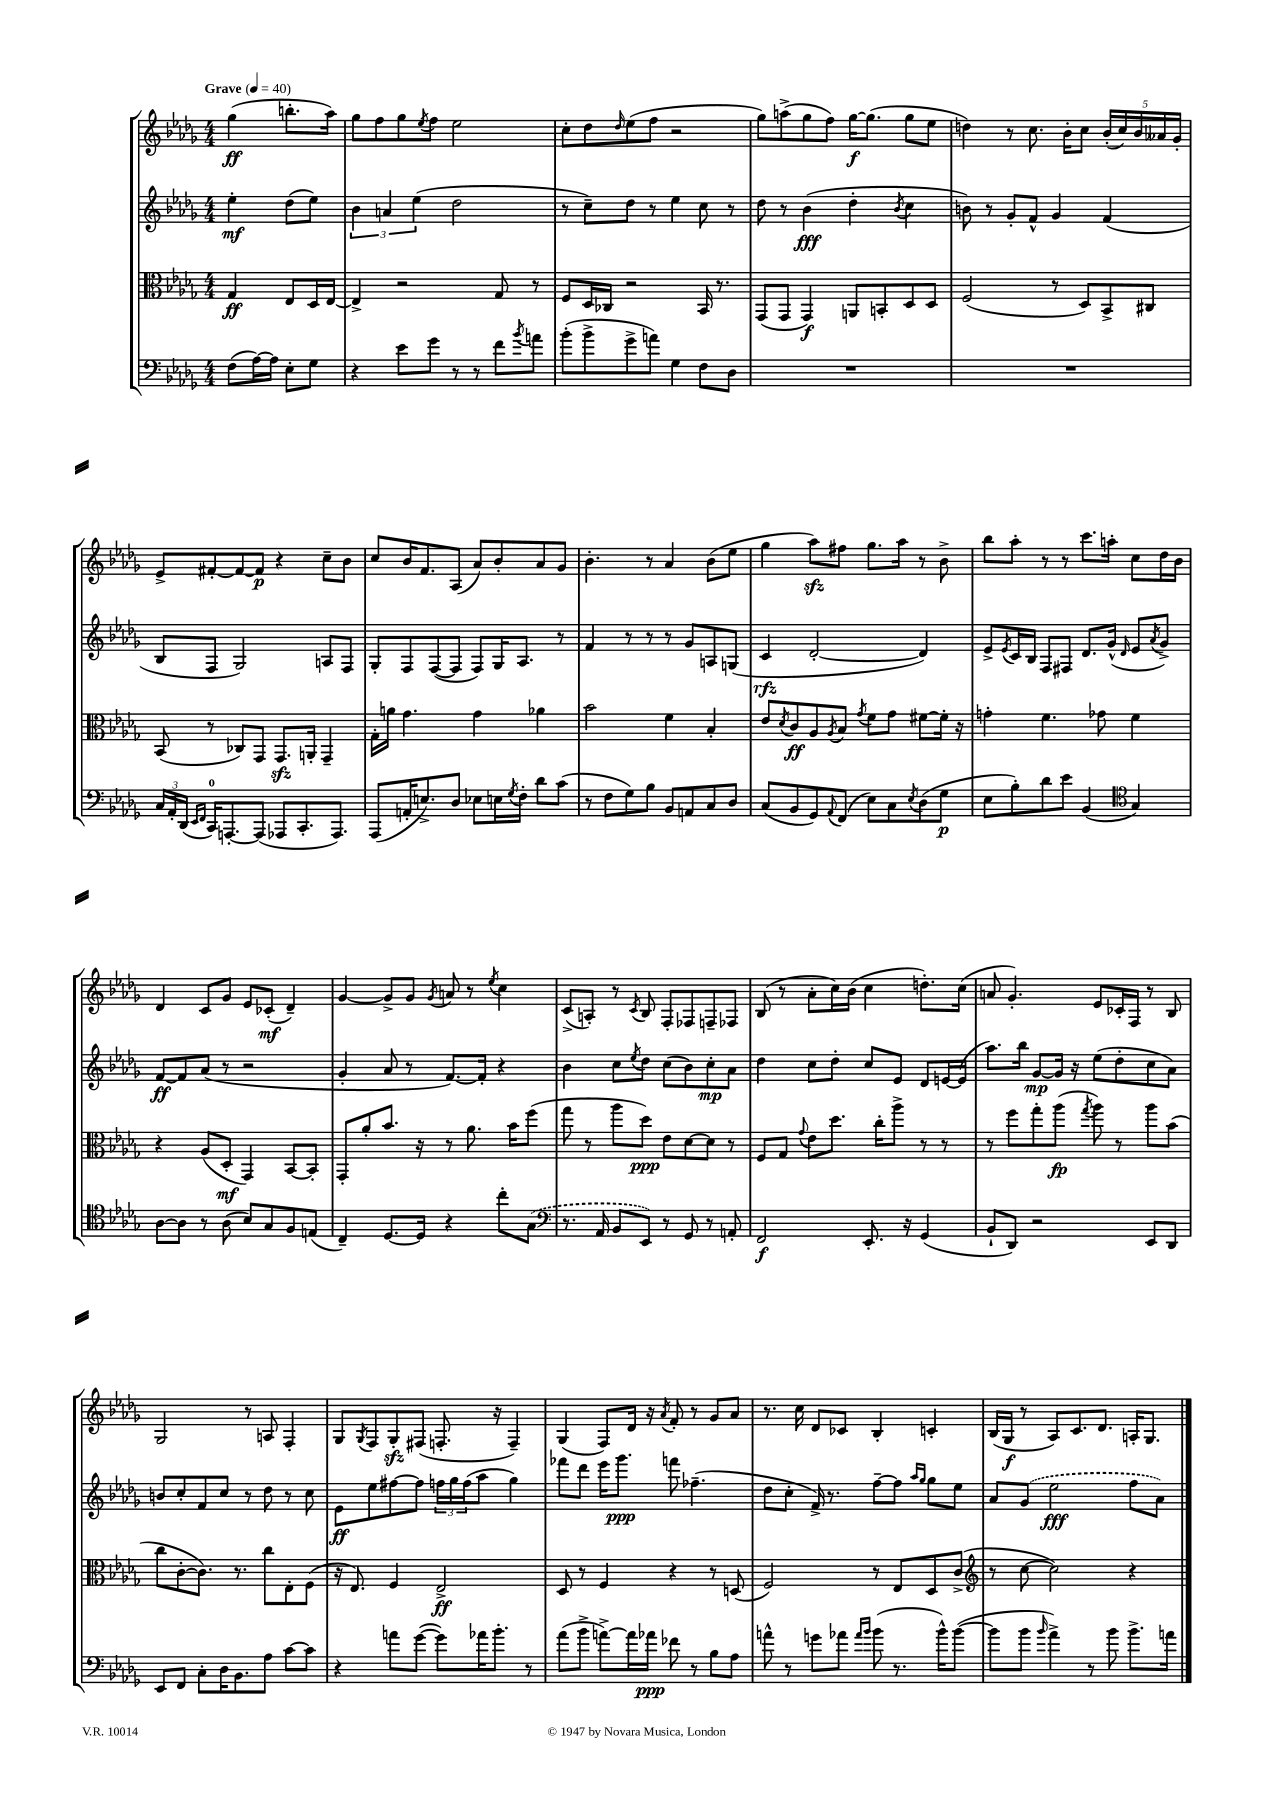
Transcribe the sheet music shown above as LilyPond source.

<<
\new StaffGroup <<
\new Staff = "s0" {
    \clef treble \key des \major \numericTimeSignature \time 4/4 \partial 2 \tempo "Grave" 4 = 40
    ges''4\ff( b''8.-. aes''16) |
    ges''8 f''8 ges''8 \acciaccatura { ees''8 } f''8 ees''2 |
    c''8-. des''8 \grace { des''16 } ees''8( f''8 r2 |
    ges''8) a''8->( ges''8 f''8) ges''16~\f ges''8.( ges''8 ees''8 |
    d''4) r8 c''8. bes'16-. c''8 \tuplet 5/4 { bes'16-.( c''16) bes'16 aeses'16 ges'16-. } |
    ees'8-> fis'8~-. fis'8~ fis'8\p r4 c''8-- bes'8 |
    c''8 bes'16 f'8. aes8( aes'8) bes'8-. aes'8 ges'8 |
    bes'4.-. r8 aes'4 bes'8( ees''8 |
    ges''4 aes''8\sfz) fis''8 ges''8. aes''16 r8 bes'8-> |
    bes''8 aes''8-. r8 r8 c'''8. a''16-. c''8 des''16 bes'16 |
    des'4 c'8 ges'8 ees'8 ces'8-.\mf( des'4--) |
    ges'4~ ges'8-> ges'8 \acciaccatura { ges'8 } a'8 r8 \acciaccatura { ees''8 } c''4 |
    c'8->( a8-.) r8 \acciaccatura { c'8 } bes8 f8-. fes8 f8-- fes8 |
    bes8( r8 aes'8-. c''16) bes'16( c''4 d''8.-.) c''16( |
    a'8 ges'4.-.) ees'8 ces'16-. f16 r8 bes8 |
    ges2 r8 a8 f4-. |
    ges8 \acciaccatura { ges8 } f8 ges8-.\sfz fis8( f8.-. r16 f4--) |
    ges4( f8) des'16 r16 \acciaccatura { aes'8 } f'8-. r8 ges'8 aes'8 |
    r8. c''16 des'8 ces'8 bes4-. c'4-. |
    bes16( ges16\f r8 aes8) c'8. des'8. a16-. ges8. \bar "|." |
}
\new Staff = "s1" {
    \clef treble \key des \major \numericTimeSignature \time 4/4 \partial 2
    ees''4-.\mf des''8( ees''8) |
    \tuplet 3/2 { bes'4 a'4 ees''4( } des''2 |
    r8 c''8--) des''8 r8 ees''4 c''8 r8 |
    des''8 r8 bes'4\fff( des''4-. \acciaccatura { bes'8 } c''4 |
    b'8) r8 ges'8-. f'8-^ ges'4 f'4( |
    bes8 f8 ges2) a8 f8 |
    ges8-. f8 f8~( f8 f8) ges16 aes8. r8 |
    f'4 r8 r8 r8 ges'8 a8 g8( |
    c'4\rfz des'2~-. des'4) |
    ees'8-> \acciaccatura { ees'8 } c'16 bes16 f8 fis8 des'8. ges'16-^( \grace { des'16 } ees'8 \acciaccatura { aes'8 } ges'8->) |
    f'8~\ff f'8 aes'8( r8 r2 |
    ges'4-. aes'8 r8 f'8.~) f'16-. r4 |
    bes'4 c''8 \acciaccatura { ees''8 } des''8 c''8( bes'8) c''8-.\mp aes'8 |
    des''4 c''8 des''8-. c''8 ees'8 des'8 e'16~ e'16( |
    aes''8.) bes''16 ges'8~\mp ges'16 r16 ees''8( des''8-. c''8 aes'8) |
    b'8 c''8-. f'8 c''8 r8 des''8 r8 c''8 |
    ees'8\ff ees''8 fis''8~ fis''8 \tuplet 3/2 { f''16 ges''16 f''16( } aes''8 ges''4) |
    fes'''8 des'''8 ees'''16 ges'''8.\ppp f'''8 fes''4.--( |
    des''8 c''8-. f'16->) r8. f''8~-- f''8 \grace { aes''16 ges''16 } ges''8 ees''8 |
    aes'8 \once \slurDashed ges'8( ees''2\fff f''8 aes'8) \bar "|." |
}
\new Staff = "s2" {
    \clef alto \key des \major \numericTimeSignature \time 4/4 \partial 2
    ges4\ff ees8 des16 ees16~ |
    ees4-> r2 ges8 r8 |
    f8 des16 ces16 r2 bes,16 r8. |
    ges,8( ges,8 ges,4\f) a,8 b,8-. des8 des8 |
    f2( r8 des8) bes,8-> cis8 |
    bes,8( r8 ces8) ges,8 ges,8.\sfz a,16-. ges,4-- |
    ges16-. a'16 ges'4. ges'4 aes'4 |
    bes'2 f'4 bes4-. |
    ees'8 \acciaccatura { des'8 } c'8\ff aes8 \acciaccatura { aes8 } bes8 \acciaccatura { ges'8 } f'8 ges'8 fis'8~ fis'16-. r16 |
    g'4-. f'4. ges'8 f'4 |
    r4 aes8( des8-.\mf ges,4) bes,8~ bes,8-. |
    ges,8-. aes'8-. bes'8. r16 r8 aes'8. bes'16 f''8( |
    ges''8 r8 aes''8 des''8\ppp) ees'8 des'8~ des'8 r8 |
    f8 ges8 \appoggiatura { ges'8 } ees'8 des''8. c''16-. aes''8-> r8 r8 |
    r8 f''8 ges''8-. aes''8\fp( \acciaccatura { ges''8 } aes''8) r8 aes''8 bes'8( |
    c''8 c'8~-. c'8.) r8. c''8 ees8-. f8( |
    r16 ees8.) f4 ees2->\ff |
    des8 r8 f4 r4 r8 d8( |
    f2) r8 ees8 des8 c'8->( |
    \clef treble r8 c''8~ c''2) r4 \bar "|." |
}
\new Staff = "s3" {
    \clef bass \key des \major \numericTimeSignature \time 4/4 \partial 2
    f8( aes16~) aes16 ees8-. ges8 |
    r4 ees'8 ges'8 r8 r8 f'8 \acciaccatura { bes'8 } a'8 |
    bes'8-.( bes'8-> ges'8-> a'8) ges4 f8 des8 |
    R1 |
    R1 |
    \tuplet 3/2 { c16 aes,16-. des,16( } \grace { ees,16 f,16 } c,16-0) a,,8.~-. a,,8( aes,,8 c,8.-. aes,,8.) |
    aes,,8( a,16-. e8.->) des8 ees8 e16 \acciaccatura { ges8 } f16-. des'8 c'8( |
    r8 f8 ges8) bes8 bes,8 a,8 c8 des8 |
    c8( bes,8 ges,8) \appoggiatura { aes,8 } f,8( ees8) c8 \acciaccatura { ees8 } des8( ges8\p |
    ees8 bes8-.) des'8 ees'8 bes,4( \clef tenor ges4) |
    aes8~ aes8 r8 aes8( bes8) ges8 f8 e8( |
    c4--) des8.~ des16 r4 c''8-. \once \slurDashed ges8( |
    \clef bass r8. aes,16 bes,8 ees,8) r8 ges,8 r8 a,8-. |
    f,2\f ees,8.-. r16 ges,4( |
    bes,8-! des,8) r2 ees,8 des,8 |
    ees,8 f,8 c8-. des16 bes,8. aes8 c'8~ c'8 |
    r4 a'8 ges'8~( ges'8) aes'16 bes'8.-. r8 |
    aes'8( bes'8-> a'8~->) a'16 aes'16\ppp fes'8 r8 bes8 aes8 |
    a'8-^ r8 g'8 aes'8 \grace { aes'16 bes'16 } bes'8( r8. bes'16-^) bes'8~( |
    bes'8 bes'8 \grace { bes'16 } aes'4->) r8 bes'8 bes'8.-> a'16 \bar "|." |
}
>>
>>
\layout { \context { \Score \remove "Bar_number_engraver" } }
